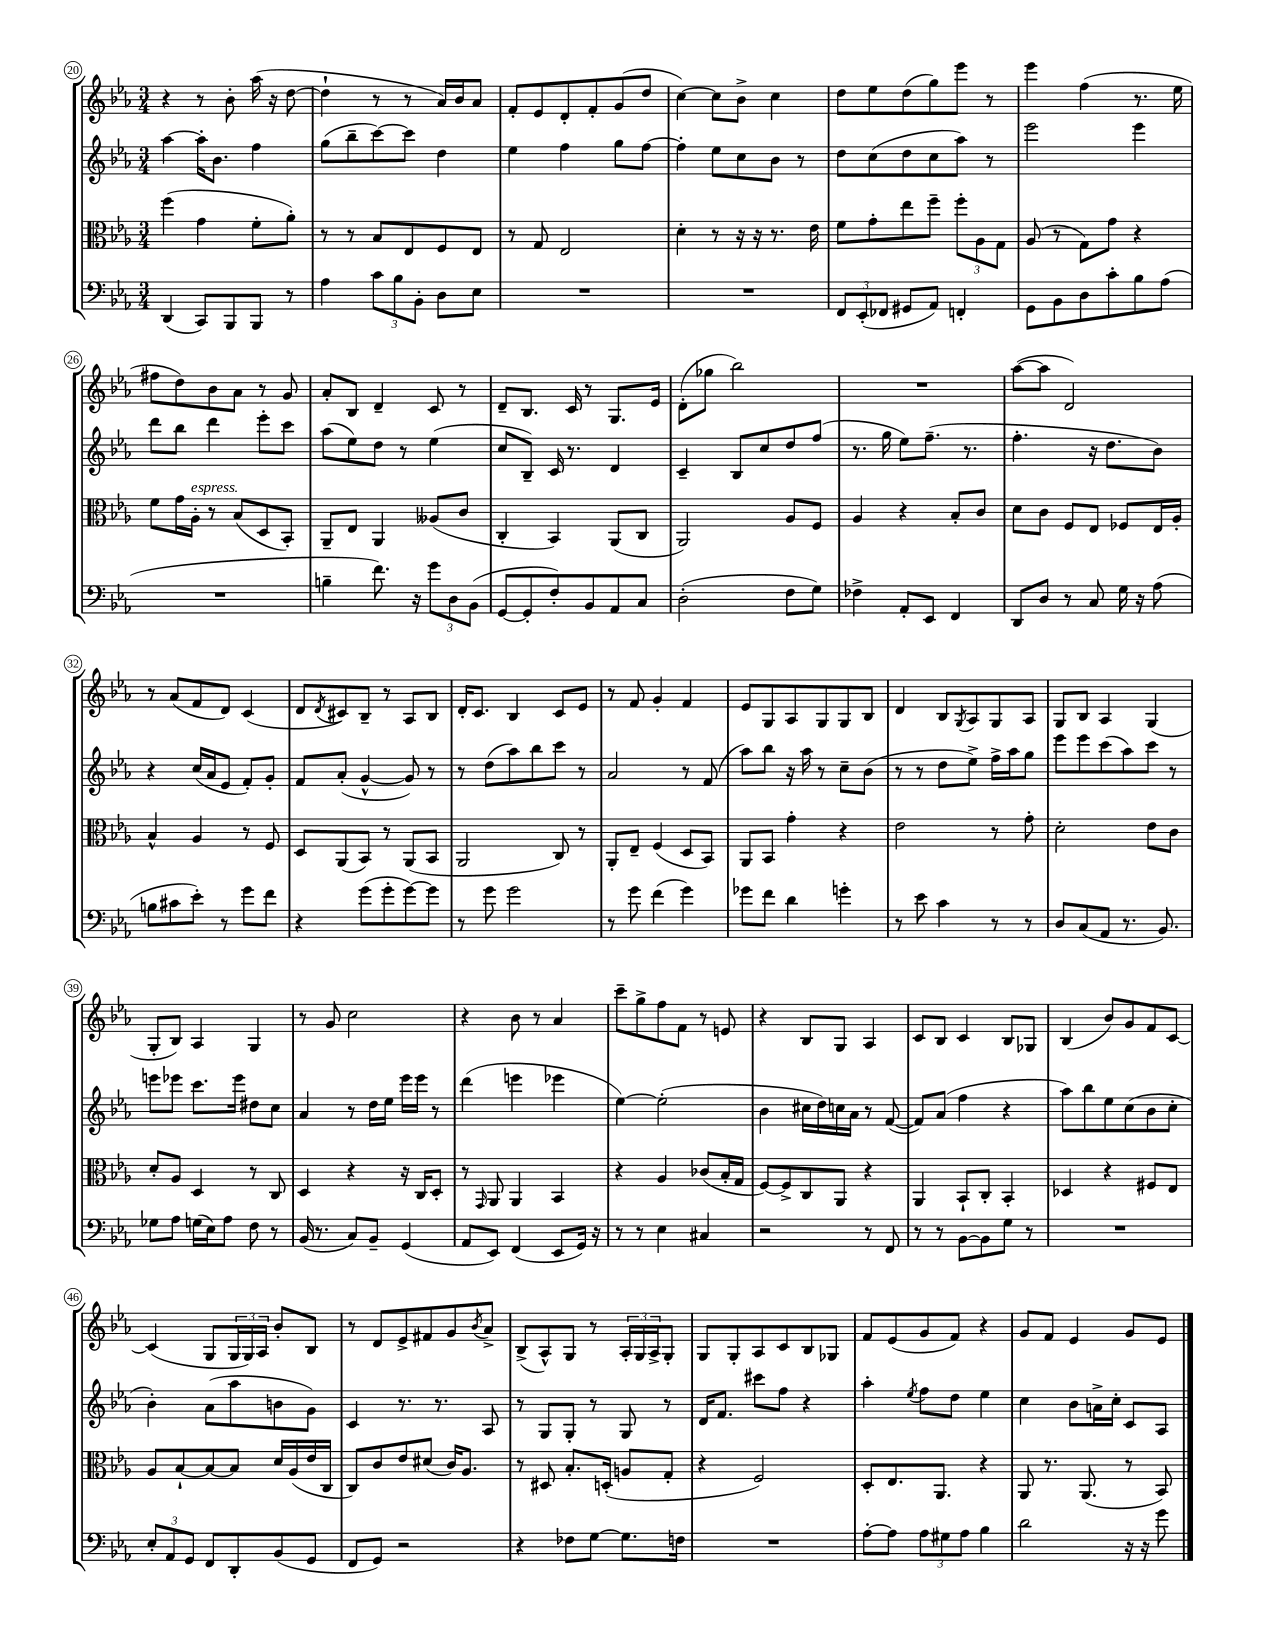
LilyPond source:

<<
\new StaffGroup <<
\new Staff = "s0" {
    \clef treble \key ees \major \numericTimeSignature \time 3/4
    r4 r8 bes'8-. aes''16( r16 d''8~ |
    d''4-! r8 r8 aes'16) bes'16 aes'8 |
    f'8-. ees'8 d'8-. f'8-. g'8( d''8 |
    c''4~) c''8 bes'8-> c''4 |
    d''8 ees''8 d''8( g''8) ees'''8 r8 |
    ees'''4 f''4( r8. ees''16 |
    fis''8 d''8) bes'8 aes'8 r8 g'8 |
    aes'8-. bes8 d'4-- c'8 r8 |
    d'8-- bes8. c'16 r8 g8. ees'16 |
    d'8-.( ges''8 bes''2) |
    R2. |
    aes''8~( aes''8 d'2) |
    r8 aes'8( f'8 d'8) c'4( |
    d'8 \acciaccatura { d'8 } cis'8) bes8-- r8 aes8 bes8 |
    d'16-. c'8. bes4 c'8 ees'8 |
    r8 f'8 g'4-. f'4 |
    ees'8 g8 aes8 g8 g8 bes8 |
    d'4 bes8 \acciaccatura { g8 } aes8 g8 aes8 |
    g8 bes8 aes4 g4( |
    g8-. bes8) aes4 g4 |
    r8 g'8 c''2 |
    r4 bes'8 r8 aes'4 |
    c'''8-- g''8-> f''8 f'8 r8 e'8 |
    r4 bes8 g8 aes4 |
    c'8 bes8 c'4 bes8 ges8 |
    bes4( bes'8) g'8 f'8 c'8~ |
    c'4( g8 \tuplet 3/2 { g16 g16) aes16 } bes'8-. bes8 |
    r8 d'8 ees'8-> fis'8 g'8 \acciaccatura { bes'8 } aes'8-> |
    bes8->( aes8-^) g8 r8 \tuplet 3/2 { aes16-. g16 aes16-> } g8-. |
    g8 g8-. aes8 c'8 bes8 ges8 |
    f'8 ees'8( g'8 f'8) r4 |
    g'8 f'8 ees'4 g'8 ees'8 \bar "|." |
}
\new Staff = "s1" {
    \clef treble \key ees \major \numericTimeSignature \time 3/4
    aes''4~ aes''16-. bes'8. f''4 |
    g''8( bes''8-- c'''8~) c'''8 d''4 |
    ees''4 f''4 g''8 f''8~ |
    f''4-. ees''8 c''8 bes'8 r8 |
    d''8 c''8( d''8 c''8 aes''8) r8 |
    ees'''2 ees'''4 |
    d'''8 bes''8 d'''4 ees'''8-. c'''8 |
    aes''8( ees''8) d''8 r8 ees''4( |
    c''8 bes8--) c'16 r8. d'4 |
    c'4-- bes8 c''8 d''8 f''8( |
    r8. g''16 ees''8) f''8.--( r8. |
    f''4.-. r16 d''8. bes'8) |
    r4 c''16( aes'16 ees'8 f'8-.) g'8-. |
    f'8 aes'8-.( g'4~-^ g'8) r8 |
    r8 d''8( aes''8) bes''8 c'''8 r8 |
    aes'2 r8 f'8( |
    aes''8) bes''8 r16 aes''16 r8 c''8-- bes'8( |
    r8 r8 d''8 ees''8->) f''16-> aes''16 g''8 |
    ees'''8 ees'''8 c'''8( aes''8) c'''8 r8 |
    e'''8 ees'''8 c'''8. ees'''16 dis''8 c''8 |
    aes'4 r8 d''16 ees''16 ees'''16 ees'''16 r8 |
    d'''4( e'''4 ees'''4 |
    ees''4~) ees''2-.( |
    bes'4 cis''16 d''16) c''16 aes'16 r8 f'8~( |
    f'8) aes'8( f''4 r4 |
    aes''8) bes''8 ees''8 c''8( bes'8 c''8-. |
    bes'4-.) aes'8( aes''8 b'8 g'8) |
    c'4 r8. r8. aes8 |
    r8 g8 g8-. r8 g8 r8 |
    d'16 f'8. cis'''8 f''8 r4 |
    aes''4-. \acciaccatura { ees''8 } f''8 d''8 ees''4 |
    c''4 bes'8 a'16-> c''16-. c'8 aes8 \bar "|." |
}
\new Staff = "s2" {
    \clef alto \key ees \major \numericTimeSignature \time 3/4
    f''4( g'4 f'8-. aes'8-.) |
    r8 r8 bes8 ees8 f8 ees8 |
    r8 g8 ees2 |
    d'4-. r8 r16 r16 r8. ees'16 |
    f'8 g'8-. ees''8 f''8-- \tuplet 3/2 { f''8-. aes8 g8 } |
    aes8( r8 g8) g'8 r4 |
    f'8 g'16 aes16-.^\markup { \italic "espress." } r8 bes8( d8 bes,8-.) |
    aes,8-- ees8 aes,4 aeses8( c'8 |
    c4-. bes,4) aes,8( c8 |
    aes,2) aes8 f8 |
    aes4 r4 bes8-. c'8 |
    d'8 c'8 f8 ees8 fes8 ees16 aes16-. |
    bes4-^ aes4 r8 f8 |
    d8 aes,8( bes,8) r8 aes,8( bes,8 |
    aes,2 c8) r8 |
    aes,8-. ees8-- f4( d8 bes,8) |
    aes,8 bes,8 g'4-. r4 |
    ees'2 r8 g'8-. |
    d'2-. ees'8 c'8 |
    d'8-. aes8 d4 r8 c8 |
    d4 r4 r16 c16 d8-. |
    r8 \grace { g,16 } aes,8 aes,4 bes,4 |
    r4 aes4 ces'8( bes16-. g16 |
    f8~) f8-> c8 aes,8 r4 |
    aes,4 bes,8-! c8-. bes,4-. |
    des4 r4 fis8 ees8 |
    aes8 bes8~-! bes8~ bes8 d'16 aes16( ees'16 c16 |
    c8) c'8 ees'8 dis'8( c'16) aes8. |
    r8 dis8 bes8.-. d16-.( a8 g8-. |
    r4 f2) |
    d8-. ees8. aes,8. r4 |
    aes,8 r8. aes,8.( r8 bes,8) \bar "|." |
}
\new Staff = "s3" {
    \clef bass \key ees \major \numericTimeSignature \time 3/4
    d,4( c,8) bes,,8 bes,,8 r8 |
    aes4 \tuplet 3/2 { c'8 bes8 bes,8-. } d8 ees8 |
    R2. |
    R2. |
    \tuplet 3/2 { f,8 ees,8-.( fes,8 } gis,8 aes,8) f,4-. |
    g,8 bes,8 d8 c'8-. bes8 aes8( |
    R2. |
    b4-- f'8.) r16 \tuplet 3/2 { g'8 d8 bes,8( } |
    g,8~ g,8-. f8-.) bes,8 aes,8 c8 |
    d2-.( f8 g8) |
    fes4-> aes,8-. ees,8 f,4 |
    d,8 d8 r8 c8 g16 r16 aes8( |
    b8 cis'8 ees'8-.) r8 g'8 f'8 |
    r4 g'8( g'8-. g'8~) g'8 |
    r8 g'8 g'2 |
    r8 g'8 f'4( g'4) |
    ges'8 f'8 d'4 g'4-. |
    r8 ees'8 c'4 r8 r8 |
    d8 c8( aes,8 r8. bes,8.) |
    ges8 aes8 g16( ees16) aes8 f8 r8 |
    bes,16( r8. c8) bes,8-- g,4( |
    aes,8 ees,8) f,4( ees,8 g,16) r16 |
    r8 r8 ees4 cis4 |
    r2 r8 f,8 |
    r8 r8 bes,8~ bes,8 g8 r8 |
    R2. |
    \tuplet 3/2 { ees8-. aes,8 g,8 } f,8 d,8-. bes,8( g,8 |
    f,8 g,8) r2 |
    r4 fes8 g8~ g8. f16 |
    R2. |
    aes8~-. aes8 \tuplet 3/2 { aes8 gis8 aes8 } bes4 |
    d'2 r16 r16 g'8 \bar "|." |
}
>>
>>
\layout { \context { \Score currentBarNumber = #20 \override BarNumber.stencil = #(make-stencil-circler 0.1 0.3 ly:text-interface::print) } }
